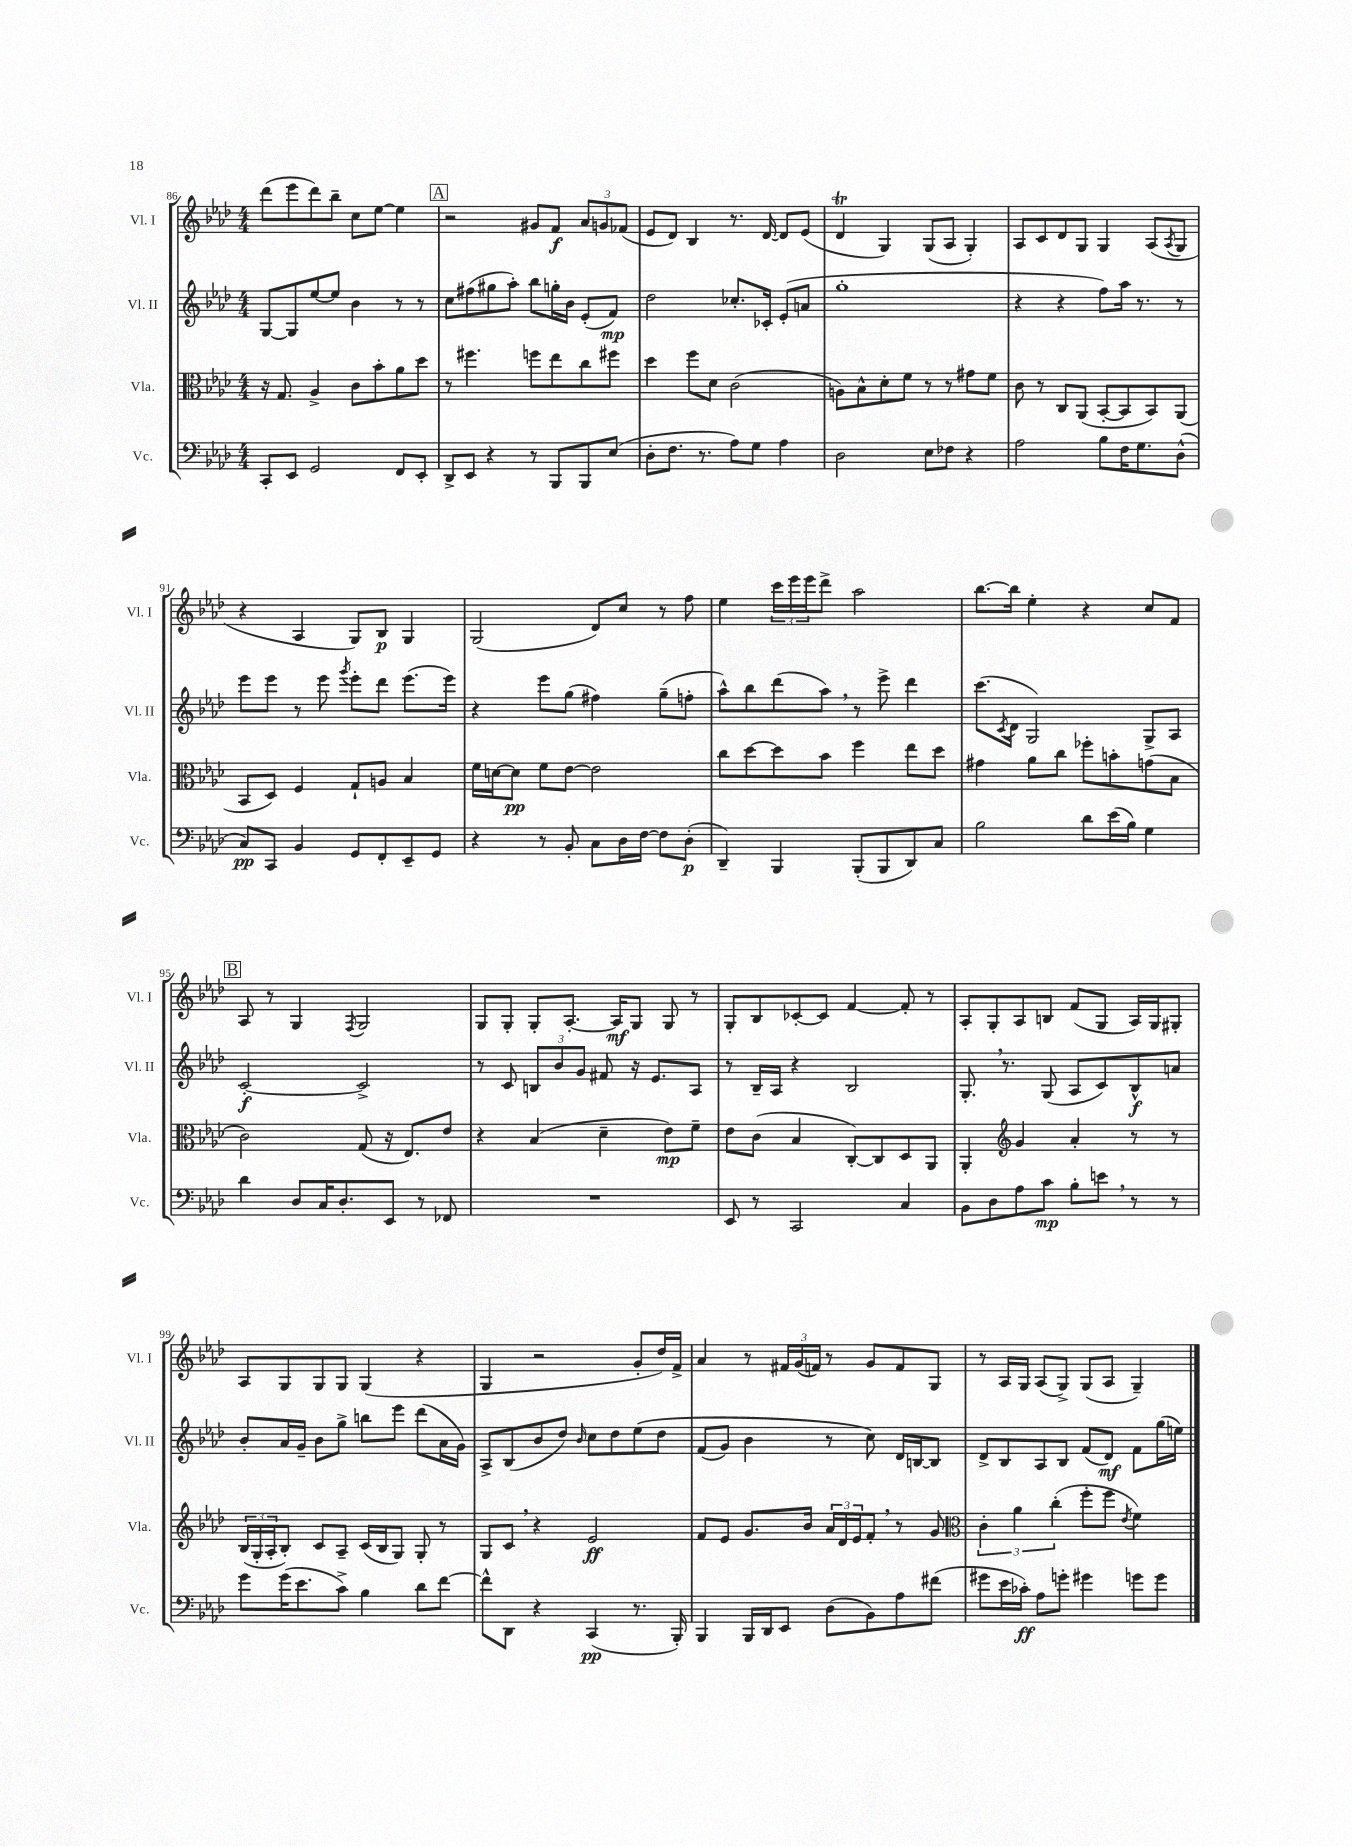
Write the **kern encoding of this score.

**kern	**kern	**kern	**kern
*staff4	*staff3	*staff2	*staff1
*clefF4	*clefC3	*clefG2	*clefG2
*k[b-e-a-d-]	*k[b-e-a-d-]	*k[b-e-a-d-]	*k[b-e-a-d-]
*M4/4	*M4/4	*M4/4	*M4/4
8CC'	16r	[8G	(8ddd-
.	8.G	.	.
8EE-	.	8G]	8eee-
2GG	4A-^	[8ee-	8ddd-)
.	.	8ee-]	8bb-~
.	8c	4b-	8cc
.	8b-'	.	[8ee-
8FF	8a-	8r	4ee-]
8EE-'	8dd-	8r	.
=	=	=	=
8DD-^	8r	8cc	2r
8EE-	4.ff#	(8ff#	.
4r	.	8gg#	.
.	.	8aa-')	.
8r	8ff	8bb-	8g#
8BBB-	8ee-	16gg'	8f
.	.	16b-	.
8BBB-	8cc	(8e-'	12a-
.	.	.	12g
(8E-	8ff#	8f)	.
.	.	.	(12f-
=	=	=	=
8D-'	4dd-	2dd-	8e-
8.F	.	.	8d-)
.	8ff	.	4B-
8.r	.	.	.
.	8d-	.	.
8A-)	(2c	8.cc-'	8.r
8G	.	.	.
.	.	16c-'	[16d-
4A-	.	(8e-'	8d-]
.	.	8a	(8e-
=	=	=	=
2D-	8A)	1gg'	4d-
.	8B-^^	.	.
.	8d-'	.	4G)
.	8f	.	.
8E-	8r	.	(8G
8F-	8r	.	8A-
4r	8g#	.	4G')
.	8f	.	.
=	=	=	=
2A-	8c	4r	8A-
.	8r	.	8c
.	8C	4r	8d-
.	(8AA-	.	8G
8B-	[8BB-'	8ff)	4G
16F	8BB-]	16aa-	.
8.G	.	8.r	.
.	8BB-)	.	(8A-
.	.	.	8qA-
(8D-^^	(8AA-	8r	8G
=	=	=	=
8C)	8BB-	8eee-	4r
8CC	8D-)	8eee-	.
4BB-	4F	8r	4A-
.	.	8eee-	.
.	.	8qggg	.
8GG	8G`	8eee-'	8G)
8FF'	8A	8ddd-	8B-
8EE-~	4B-	(8.eee-	4G
8GG	.	.	.
.	.	16eee-)	.
=	=	=	=
4r	16f	4r	(2G
.	[16d	.	.
.	8d]	.	.
8r	8f	8eee-	.
8BB-'	[8e-	(8gg	.
8C	2e-]	4ff#)	8d-)
16D-	.	.	8cc
[16F	.	.	.
8F]	.	(8gg~	8r
(8D-'	.	8ff'	8ff
=	=	=	=
4DD-~)	8cc	8aa-^^)	4ee-
.	[8dd-	8bb-	.
4BBB-	8dd-]	(8ddd-	24ccc
.	.	.	24eee-
.	.	.	24eee-
.	8b-	8aa-)	8ddd-^
(8BBB-'	4ff	8r	2aa-
8BBB-	.	8eee-^	.
8DD-)	8ee-	4ddd-	.
8C	8dd-	.	.
=	=	=	=
2B-	4g#	(8.ccc	[8.bb-
.	.	8qc	.
.	.	16d-	16bb-]
.	8a-	2G)	4ee-'
.	8cc	.	.
8d-	8ff-'	.	4r
(16e-	8b'	.	.
16B-)	.	.	.
4G	(8g	8G^	8cc
.	8B-	8A-	8f
=	=	=	=
4d-	2c)	[2c'	8A-
.	.	.	8r
8D-	.	.	4G
16C	.	.	.
8.D-'	.	.	.
.	.	.	8qF
.	(8G	2c^]	2G
8EE-	16r	.	.
.	8.E-)	.	.
8r	.	.	.
8FF-	8e-	.	.
=	=	=	=
1r	4r	8r	8G
.	.	8c	8G'
.	(4B-	12B	8G'
.	.	12b-	.
.	.	.	[8.A-'
.	.	12g	.
.	4d-~	8f#	.
.	.	.	16A-]
.	.	16r	8G
.	.	8.e-	.
.	8e-)	.	8G
.	8f~	8A-	8r
=	=	=	=
8EE-	8e-	8r	8G'
8r	(8c	16B-~	8B-
.	.	16A-	.
2CC	4B-	4r	[8c-'
.	.	.	8c-]
.	[8C')	2B-	[4f
.	8C]	.	.
4C	8D-	.	8f']
.	8AA-	.	8r
=	=	=	=
8BB-	4AA-'	8.G'	8A-'
8D-	.	.	8G'
.	.	8.r	.
*	*clefG2	*	*
8A-	4g	.	8A-
8c	.	(8G	8B
8B-'	4a-'	8A-	(8f
8e	.	8c)	8G
8r	8r	8B-^^	16A-)
.	.	.	16G
8r	8r	8a	8G#'
=	=	=	=
8g	(24B-	8b-'	8A-
.	24G'	.	.
.	24A-'	.	.
(16g	8B-')	16a-	8G
8.e-	.	16g~	.
.	8c	8b-	8G
8c^)	8A-~	8gg^	8G
4B-	(16c	8bb	(4G
.	16B-	.	.
.	8G)	8eee-	.
8d-	8G'	(8ddd-	4r
[8f	8r	16a-	.
.	.	16g)	.
=	=	=	=
8f^^]	8G	8A-^	4G
8DD-	8c	(8B-	.
4r	4r	8b-	2r
.	.	8dd-)	.
.	.	16qqb-	.
(4CC	2e-	8cc	.
.	.	8dd-	.
8.r	.	&(8ee-	8g'
.	.	8dd-	16dd-)
16BBB-')	.	.	16f^
=	=	=	=
4BBB-	8f	(8f	4a-
.	8e-	8g)	.
16BBB-	8.g	4b-	8r
16DD-	.	.	.
8EE-	.	.	24f#
.	.	.	(24g
.	16b-	.	.
.	.	.	24f)
(8D-	24a-	8r	8r
.	24d-	.	.
.	24e-	.	.
8BB-)	8f'	8cc&)	8g
8A-	8r	16d-	8f
.	.	[16B	.
(8f#	8g	8B]	8G
=	=	=	=
*	*clefC3	*	*
8g#	6c'	8d-^	8r
16e-	.	8B-	16A-
.	6a-	.	.
16c-')	.	.	16G
8A-	.	8A-	(8A-
.	(6cc'	.	.
8g'	.	8B-	8G^)
4g#	8ff'	(8f	(8G
.	8ff	8d-)	8A-
.	8qe-	.	.
8g	4f)	8f	4G~)
8g	.	(16gg	.
.	.	16ee)	.
==	==	==	==
*-	*-	*-	*-
